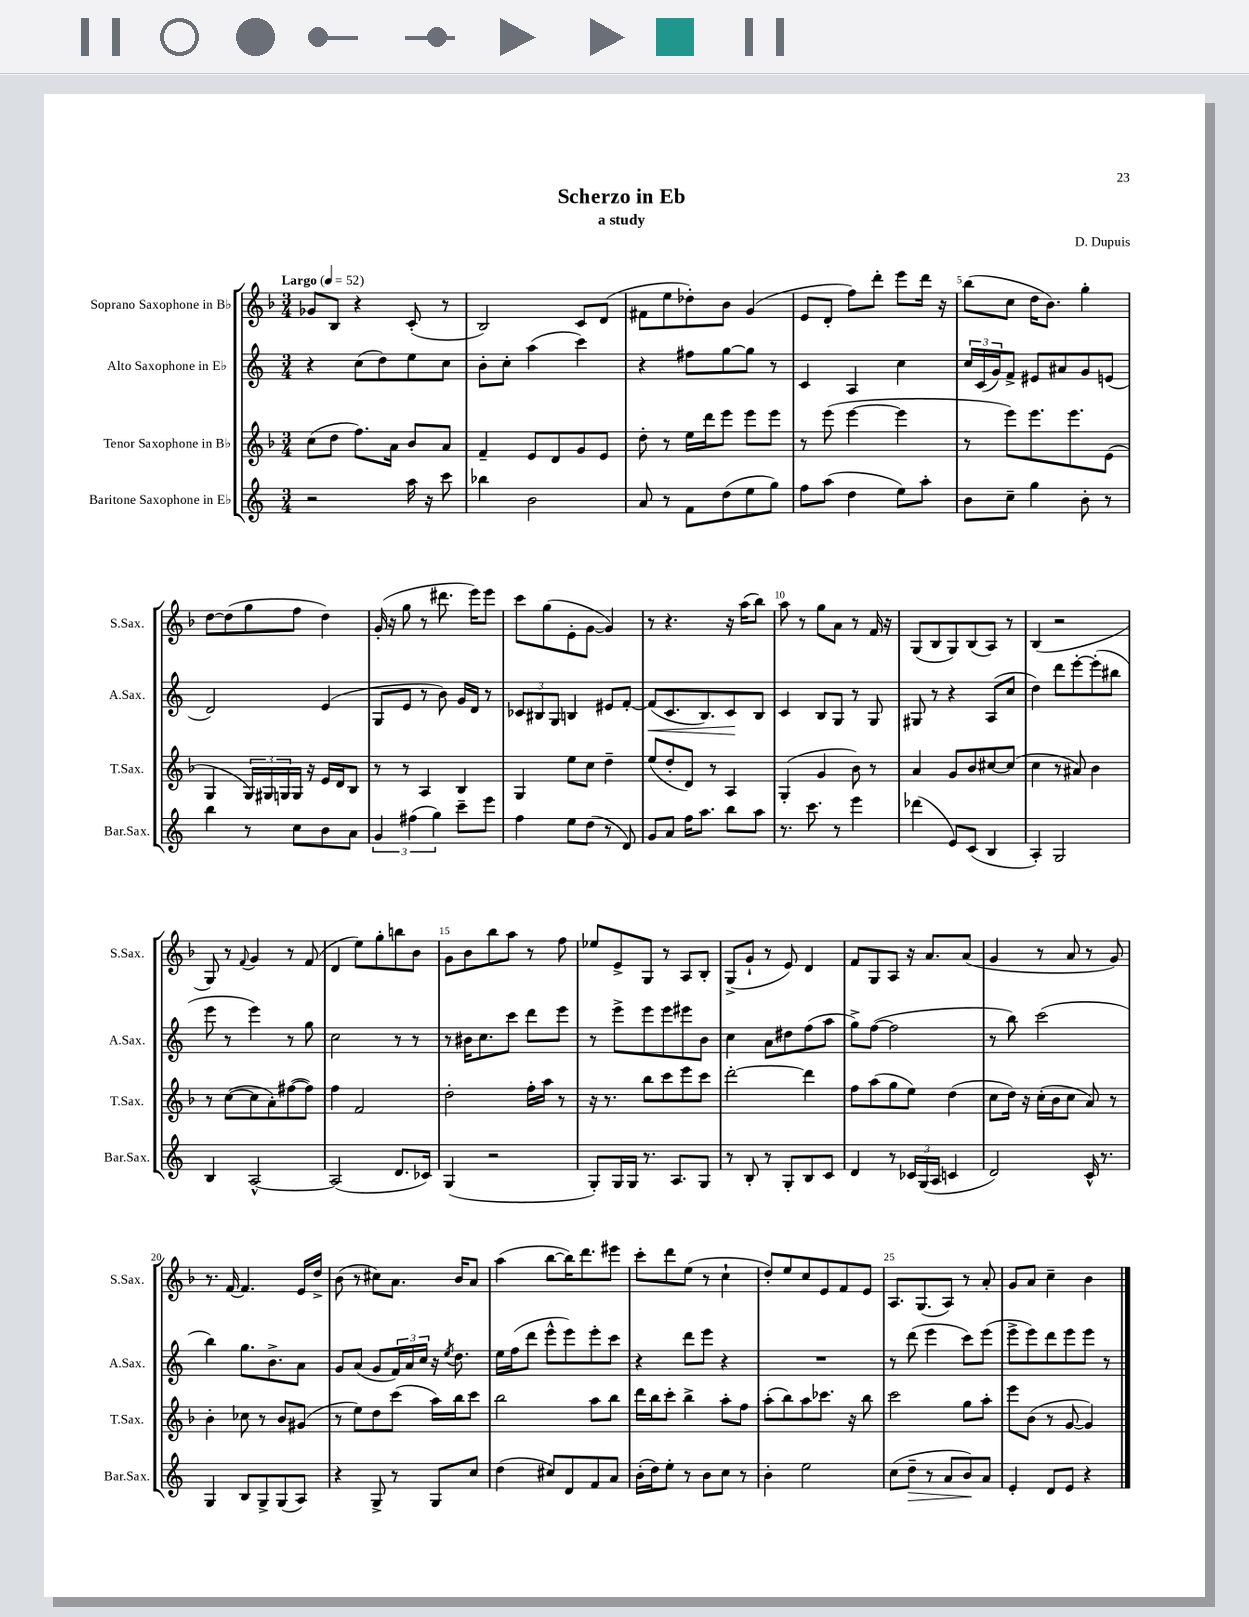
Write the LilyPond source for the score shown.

\header { title = "Scherzo in Eb" composer = "D. Dupuis" subtitle = "a study" }
<<
\new StaffGroup <<
\new Staff = "s0" \with { instrumentName = "Soprano Saxophone in Bb" shortInstrumentName = "S.Sax." } {
    \clef treble \key f \major \numericTimeSignature \time 3/4 \tempo "Largo" 4 = 52
    ges'8 bes8 r4 c'8-.( r8 |
    bes2) c'8 d'8( |
    fis'8 e''8 des''8-.) bes'8 g'4( |
    e'8 d'8-. f''8) d'''8-. e'''8 d'''16 r16 |
    bes''8( c''8 d''16 bes'8.) g''4-. |
    d''8~ d''8( g''8 f''8 d''4) |
    g'16-.( r16 g''8 r8 dis'''8. e'''16) e'''8 |
    c'''8 g''8( e'8-. g'8~ g'4) |
    r8 r4. r16 a''16( bes''8) |
    a''8 r8 g''8 a'8 r8 f'16 r16 |
    g8( bes8 g8) bes8( a8) r8 |
    bes4( r2 |
    g8) r8 \appoggiatura { f'8 } g'4 r8 f'8( |
    d'4 e''8) g''8-. b''8 bes'8 |
    g'8 bes'8 bes''8 a''8 r8 f''8 |
    ees''8 e'8-> g8 r8 a8 bes8-. |
    g8->( g'8-! r8 e'8) d'4 |
    f'8 g8 a8 r16 a'8. a'8( |
    g'4 r8 a'8 r8 g'8) |
    r8. f'16~ f'4. e'16 d''16-> |
    bes'8( r8 cis''8) a'8. bes'16 a'8 |
    a''4( bes''8~ bes''16) d'''8. eis'''8 |
    c'''8-. d'''8 e''8( r8 c''4-! |
    d''8-.) e''8 c''8 e'8 f'8 e'8 |
    a8. g8.( a8) r8 a'8-. |
    g'8 a'8 c''4-- bes'4 \bar "|." |
}
\new Staff = "s1" \with { instrumentName = "Alto Saxophone in Eb" shortInstrumentName = "A.Sax." } {
    \clef treble \key c \major \numericTimeSignature \time 3/4
    r4 c''8( d''8) e''8 c''8 |
    b'8-. c''8-. a''4( c'''4) |
    r4 fis''8 g''8~ g''8 r8 |
    c'4 a4 c''4 |
    \tuplet 3/2 { c''16 c'16( g'16) } f'8-> eis'8 ais'8 g'8 e'8( |
    d'2) e'4( |
    g8 e'8 r8 b'8) g'16 d'16 r8 |
    \tuplet 3/2 { ces'8 bis8 g8 } b4 eis'8 f'8~-. |
    f'8\<( c'8. b8.) c'8\! b8 |
    c'4 b8 g8 r8 g8 |
    gis8 r8 r4 a8( c''8 |
    d''4) d'''8 e'''8~-. e'''8-.( bis''8 |
    e'''8 r8 e'''4) r8 g''8 |
    c''2 r8 r8 |
    r8 bis'16 c''8. c'''8 d'''8 e'''8 |
    r8 e'''8-> e'''8 e'''8 eis'''8 b'8 |
    c''4 a'8 dis''8 f''8( a''8 |
    g''8->) f''8~( f''2 |
    r8 b''8) c'''2( |
    b''4) g''8. b'8.-> a'8 |
    g'8 a'8( g'8 \tuplet 3/2 { f'16) a'16 c''16 } r16 \acciaccatura { e''8 } d''8. |
    e''16 f''16( d'''8 e'''8-^ e'''8) e'''8-. c'''8 |
    r4 d'''8 e'''8 r4 |
    R2. |
    r8 d'''8( e'''4 c'''8) e'''8( |
    e'''8-> e'''8) d'''8 e'''8 e'''8 r8 \bar "|." |
}
\new Staff = "s2" \with { instrumentName = "Tenor Saxophone in Bb" shortInstrumentName = "T.Sax." } {
    \clef treble \key f \major \numericTimeSignature \time 3/4
    c''8( d''8 f''8.) a'16 bes'8 a'8 |
    f'4-- e'8 d'8 g'8 e'8 |
    d''8-. r8 e''16 d'''16 e'''8 e'''8 e'''8 |
    r8 e'''8( e'''4~ e'''4 |
    r8 e'''8) e'''8. e'''8. e'8( |
    g4 \tuplet 3/2 { g16) gis16 g16 } g16 r16 e'16 d'16 bes8 |
    r8 r8 a4 bes4 |
    g4 e''8 c''8 d''4-- |
    e''8( d''8-. d'8) r8 a4 |
    g4-.( g'4 bes'8) r8 |
    a'4 g'8 bes'8 cis''8~ cis''8( |
    c''4 r8 ais'8) bes'4 |
    r8 c''8~( c''8 a'8-.) fis''8~( fis''8) |
    f''4 f'2 |
    d''2-. f''16-. a''16 r8 |
    r16 r8. bes''8 c'''8 e'''8 c'''8 |
    d'''2~-. d'''4 |
    f''8 a''8( g''8 e''8) d''4( |
    c''8 d''16) r16 c''16-.( bes'16 c''8 a'8) r8 |
    bes'4-. ces''8 r8 bes'8 gis'8( |
    r8 e''8) d''8 c'''8( a''16) bes''16 c'''8 |
    bes''2 a''8 bes''8 |
    d'''16 bes''16 c'''8-. bes''4-> a''8-. f''8 |
    a''8-.( bes''8) a''8 ces'''8. r16 bes''8 |
    c'''2 g''8 a''8-. |
    e'''8 bes'8( r8 g'8~ g'4) \bar "|." |
}
\new Staff = "s3" \with { instrumentName = "Baritone Saxophone in Eb" shortInstrumentName = "Bar.Sax." } {
    \clef treble \key c \major \numericTimeSignature \time 3/4
    r2 a''16 r16 c'''8 |
    bes''4 b'2 |
    a'8 r8 f'8 d''8( e''8 g''8) |
    f''8 a''8( d''4 e''8) a''8-. |
    b'8 c''8-- g''4 b'8-. r8 |
    b''4 r8 c''8 b'8 a'8 |
    \tuplet 3/2 { g'4 fis''4( g''4) } c'''8-- e'''8 |
    f''4 e''8 d''8( r8 d'8) |
    g'8 a'8 f''16 a''8. b''8 a''8 |
    r8. c'''8. r8 e'''4 |
    des'''4( e'8) c'8( b4 |
    a4-.) g2 |
    b4 a2~-^ |
    a2( d'8. ces'16) |
    g4( r2 |
    g8-.) g16 g16 r8. a8. g8 |
    r8 b8-. r8 g8-. b8 c'8 |
    d'4 r8 \tuplet 3/2 { ces'16 g16( a16 } c'4 |
    d'2) c'16-^ r8. |
    g4 b8 g8-> g8( a8) |
    r4 g8-> r8 g8 c''8 |
    d''4( cis''8) d'8 f'8 a'8 |
    b'16-.( d''16) e''8-. r8 b'8 c''8 r8 |
    b'4-. e''2 |
    c''8( d''8--\> r8 a'8 b'8\!) a'8 |
    e'4-. d'8 e'8 r4 \bar "|." |
}
>>
>>
\layout { \context { \Score \override BarNumber.break-visibility = ##(#f #t #t) barNumberVisibility = #(every-nth-bar-number-visible 5) } }
